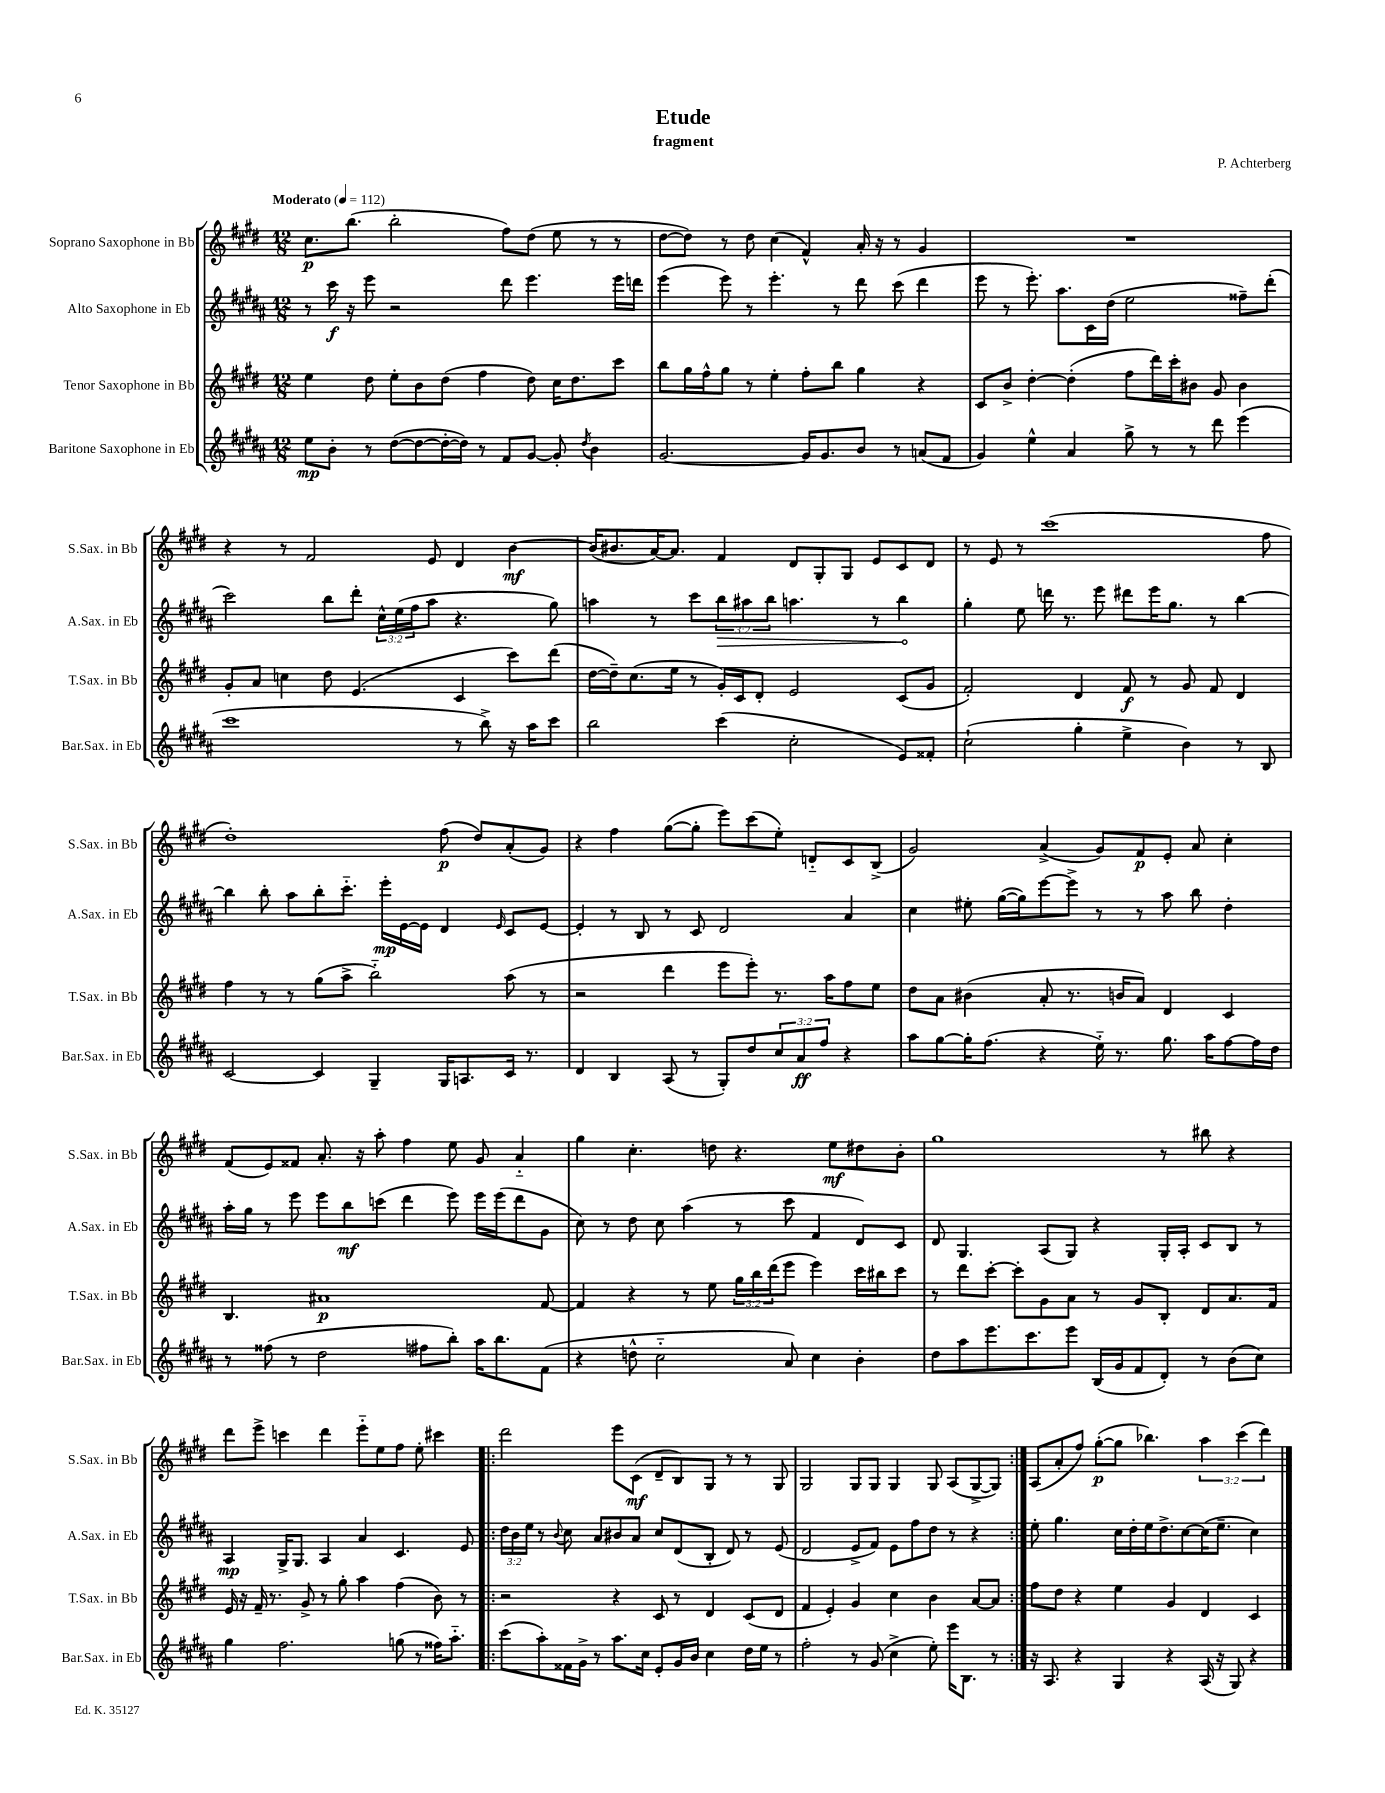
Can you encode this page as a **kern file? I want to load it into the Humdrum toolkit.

**kern	**kern	**kern	**kern
*staff4	*staff3	*staff2	*staff1
*clefG2	*clefG2	*clefG2	*clefG2
*k[f#c#g#d#a#]	*k[f#c#g#d#]	*k[f#c#g#d#a#]	*k[f#c#g#d#]
*M12/8	*M12/8	*M12/8	*M12/8
*MM112	*MM112	*MM112	*MM112
8ee	4ee	8r	8.cc#
8b'	.	16ccc#	.
.	.	16r	(8.bb
8r	8dd#	8eee	.
([8dd#	8ee'	2r	2bb'
8dd#_	8b	.	.
16dd#'_	(8dd#	.	.
16dd#])	.	.	.
8r	4ff#	.	.
8f#	.	8ddd#	8ff#)
[8g#	8dd#)	4.eee	(8dd#
8g#']	16cc#	.	8ee
.	8.dd#	.	.
8qdd#	.	.	.
4b	.	.	8r
.	8ccc#	16eee	8r
.	.	16ddd	.
=	=	=	=
[2.g#	8bb	(4eee	[8dd#
.	16gg#	.	8dd#])
.	16ff#^^	.	.
.	8gg#	8eee)	8r
.	8r	8r	8dd#
.	4ee'	4.eee'	(4cc#
16g#]	8ff#'	.	4f#^^)
8.g#	.	.	.
.	8bb	8r	.
8b	4gg#	8ddd#	16a'
.	.	.	16r
8r	.	(8ccc#	8r
(8a	4r	4ddd#	4g#
8f#	.	.	.
=	=	=	=
4g#)	8c#	8eee	1.r
.	8b^	8r	.
4ee^^	[4dd#'	8.eee')	.
.	.	8.aa#	.
4a#	(4dd#']	.	.
.	.	16c#	.
.	.	(16dd#	.
8gg#^	8ff#	2ee	.
8r	16ddd#)	.	.
.	16ccc#'	.	.
8r	8b#	.	.
8ddd#	8g#	.	.
(4eee	4b#	8ff##~)	.
.	.	(8ddd#'	.
=	=	=	=
1ccc#	8g#'	2ccc#)	4r
.	8a	.	.
.	4cc	.	8r
.	.	.	2f#
.	8dd#	8bb	.
.	(4.e	8ddd#'	.
.	.	24cc#^^	.
.	.	(24ee	.
.	.	24ff#	.
.	.	8aa#	8e
8r	4c#	4.r	4d#
8bb^)	.	.	.
16r	8ccc#)	.	[4b
16aa#	.	.	.
8ccc#	(8ddd#	8gg#)	.
=	=	=	=
2bb	[16dd#	4aa	(16b]
.	16dd#~])	.	8.b#
.	(8.cc#	.	.
.	.	8r	[16a)
.	16ee	.	8.a]
.	8r	8ccc#	.
(4ccc#	16g#')	12bb	4f#
.	16c#	.	.
.	.	12aa#	.
.	8d#'	.	.
.	.	12bb	.
2cc#'	2e	4.aa	8d#
.	.	.	8G#'
.	.	.	8G#
.	.	8r	8e
8e)	(8c#	4bb	8c#
8f##'	8g#	.	8d#
=	=	=	=
(2cc#`	2f#')	4gg#'	8r
.	.	.	8e
.	.	8ee	8r
.	.	16ddd	(1ccc#
.	.	8.r	.
4gg#'	4d#	.	.
.	.	8eee	.
4ee^	8f#	8ddd#	.
.	8r	16eee	.
.	.	8.gg#	.
4b)	8g#	.	.
.	8f#	8r	.
8r	4d#	[4bb	.
8B	.	.	8ff#
=	=	=	=
[2c#	4ff#	4bb]	1dd#')
.	8r	8bb'	.
.	8r	8aa#	.
4c#]	(8gg#	8bb'	.
.	8aa^	8.ccc#'~	.
4G#~	2bb'~)	.	.
.	.	16eee'	.
.	.	[16e	.
.	.	16e]	.
16G#	.	4d#	(8ff#
8.A	.	.	.
.	.	.	8dd#)
.	.	16qqe	.
16c#	(8aa	8c#	(8a'
8.r	.	.	.
.	8r	[8e	8g#)
=	=	=	=
4d#	2r	4e']	4r
4B	.	8r	4ff#
.	.	8B	.
(8A#	4ddd#	8r	([8gg#
8r	.	8c#	8gg#']
8G#')	8eee	2d#	8eee)
8dd#	8eee')	.	(8ccc#
12cc#	8.r	.	8ee')
12a#	.	.	.
.	.	.	8d'~
12ff#	.	.	.
.	16aa	.	.
4r	8ff#	4a#	8c#
.	8ee	.	(8B^
=	=	=	=
8aa#	8dd#	4cc#	2g#)
[8gg#	8a	.	.
16gg#']	(4b#	8ee#'	.
(8.ff#	.	.	.
.	.	([16gg#	.
.	.	16gg#])	.
4r	8a'	[8eee	(4a^
.	8.r	8eee^]	.
16ee'~)	.	8r	8g#)
8.r	16b	.	.
.	8a)	8r	8f#
8.gg#	4d#	8aa#	8e'
.	.	8bb	8a
16aa#	.	.	.
[8ff#	4c#	4dd#'	4cc#'
16ff#]	.	.	.
16dd#	.	.	.
=	=	=	=
8r	4.B	16aa#'	(8f#
.	.	16gg#	.
(8ff##	.	8r	8e)
8r	.	8eee	8f##
2dd#	1a#	8eee	8.a'
.	.	8bb	.
.	.	.	16r
.	.	(8ccc	8aa'
.	.	4ddd#	4ff#
8ff#	.	.	.
8bb')	.	8eee)	8ee
16aa#	.	16eee	8g#
8.bb	.	(16eee	.
.	.	8ddd#	4a'~
(8f#	[8f#	8g#	.
=	=	=	=
4r	4f#]	8cc#)	4gg#
.	.	8r	.
8dd^^	4r	8dd#	4.cc#'
2cc#'~	.	8cc#	.
.	8r	(4aa#	.
.	8ee	.	8dd
.	24gg#	8r	4.r
.	24bb	.	.
.	(24ddd#	.	.
8a#)	8eee	8ccc#	.
4cc#	4eee)	4f#	.
.	.	.	8ee
4b'	16ccc#	8d#)	8dd#
.	16bb#	.	.
.	8ccc#	8c#	8b'
=	=	=	=
8dd#	8r	8d#	1gg#
8aa#	8ddd#	4.G#	.
8.eee	[8ccc#'	.	.
.	8ccc#']	.	.
8.ccc#	.	.	.
.	8g#	(8A#	.
8eee	8a	8G#)	.
(16B	8r	4r	.
16g#	.	.	.
8f#	8g#	.	.
8d#')	8B'	16G#'	8r
.	.	16A#'	.
8r	8d#	8c#	8bb#
(8b	8.a	8B	4r
8cc#)	.	8r	.
.	16f#	.	.
=	=	=	=
4gg#	16e	4A#	8ddd#
.	16r	.	.
.	16f#~	.	8eee^
.	8.r	.	.
2.ff#	.	16G#^	4ccc
.	.	8.G#	.
.	8g#^	.	.
.	8r	4A#	4ddd#
.	8gg#'	.	.
.	4aa	4a#	8eee'~
.	.	.	8ee
(8gg	(4ff#	4.c#	8ff#
8r	.	.	8ee'
16ff##)	8b)	.	4ccc#
8.aa#'~	.	.	.
.	8r	8e	.
=!|:	=!|:	=!|:	=!|:
(8ccc#	2r	24dd#	2ddd#
.	.	24b	.
.	.	24ee	.
8aa#')	.	8r	.
.	.	8qqb	.
16f##	.	8cc#	.
16g#^	.	.	.
8r	.	8a#	.
8.aa#	4r	8b#	8eee
.	.	8a#	(8c#
16cc#	.	.	.
8e'	8c#	8cc#	8d#~
16g#	8r	(8d#	8B)
16b	.	.	.
4cc#	4d#	8B'	8G#
.	.	8d#)	8r
16dd#	(8c#	8r	8r
16ee	.	.	.
8r	8d#	(8e	8G#
=	=	=	=
2ff#'	4f#	2d#	2G#
.	4e')	.	.
8r	4g#	8e^	8G#
(8g#	.	8f#)	8G#
4cc#^	4cc#	8e	4G#
.	.	8ff#	.
8ee')	4b	8dd#	8G#
16eee	.	8r	(8A
8.B	.	.	.
.	[8a	4r	[8G#^
8r	8a]	.	8G#])
=:|!	=:|!	=:|!	=:|!
16r	8ff#	8ee'	(8A
8.A#	.	.	.
.	8dd#	4.gg#	8a'
4r	4r	.	8ff#)
.	.	.	([8gg#'
4G#	4ee	16cc#	8gg#]
.	.	16dd#'	.
.	.	16ee	4.bb-)
.	.	8.dd#^	.
4r	4g#	.	.
.	.	[8cc#	.
(16A#	4d#	(16cc#]	6aa
16r	.	8.ee~	.
8G#)	.	.	.
.	.	.	(6ccc#
4r	4c#	4cc#)	.
.	.	.	6ddd#)
==	==	==	==
*-	*-	*-	*-
